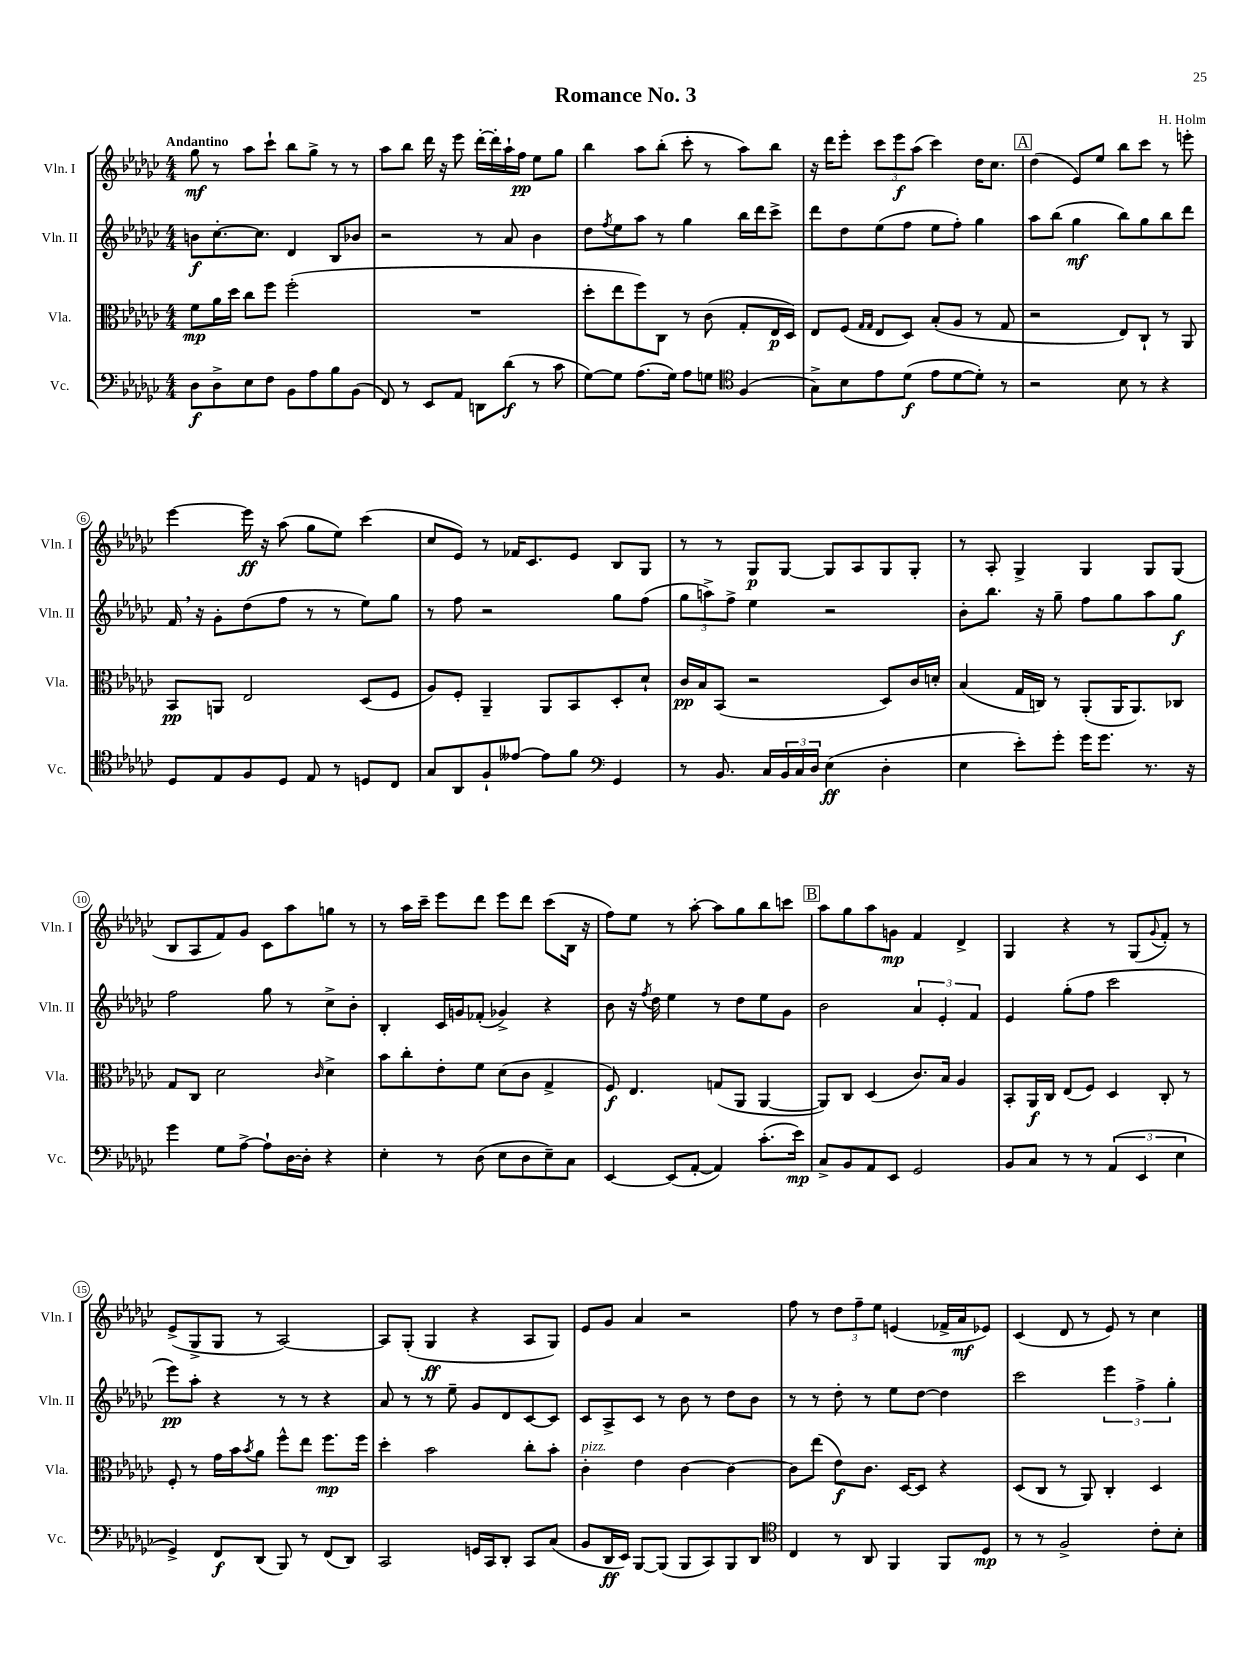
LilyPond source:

\header { title = "Romance No. 3" composer = "H. Holm" }
<<
\new StaffGroup <<
\new Staff = "s0" \with { instrumentName = "Vln. I" shortInstrumentName = "Vln. I" } {
    \clef treble \key ges \major \numericTimeSignature \time 4/4 \tempo "Andantino"
    ges''8\mf r8 aes''8 ces'''8-! bes''8 ges''8-> r8 r8 |
    aes''8 bes''8 des'''16 r16 ees'''8 des'''16~-. des'''16-. aes''16-! f''16\pp ees''8 ges''8 |
    bes''4 aes''8 bes''8-.( ces'''8-. r8 aes''8) bes''8 |
    r16 des'''16 ees'''8-. \tuplet 3/2 { ces'''8 ees'''8\f aes''8( } ces'''4) des''16 ces''8. |
    \mark \markup { \box "A" } des''4( ees'8) ees''8 bes''8 ces'''8 r8 e'''8-. |
    ees'''4~ ees'''16\ff r16 aes''8( ges''8 ees''8) ces'''4( |
    ces''8 ees'8) r8 fes'16 ces'8. ees'8 bes8 ges8 |
    r8 r8 ges8\p ges8~ ges8 aes8 ges8 ges8-. |
    r8 aes8-. ges4-> ges4 ges8 ges8( |
    bes8 aes8 f'8) ges'8 ces'8 aes''8 g''8 r8 |
    r8 aes''16 ces'''16-- ees'''8 des'''8 ees'''8 des'''8 ces'''8( bes16 r16 |
    f''8) ees''8 r8 aes''8~-. aes''8 ges''8 bes''8 c'''8 |
    \mark \markup { \box "B" } aes''8 ges''8 aes''8 g'8\mp f'4 des'4-> |
    ges4 r4 r8 ges8( \appoggiatura { ges'8 } f'8-.) r8 |
    ees'8->( ges8-> ges8 r8 aes2~) |
    aes8 ges8-.( ges4\ff r4 aes8 ges8) |
    ees'8 ges'8 aes'4 r2 |
    f''8 r8 \tuplet 3/2 { des''8 f''8-- ees''8 } e'4( fes'16-> aes'16\mf ees'8) |
    ces'4( des'8 r8 ees'8) r8 ces''4 \bar "|." |
}
\new Staff = "s1" \with { instrumentName = "Vln. II" shortInstrumentName = "Vln. II" } {
    \clef treble \key ges \major \numericTimeSignature \time 4/4
    b'8\f ces''8.~-. ces''8. des'4 bes8 bes'8 |
    r2 r8 aes'8 bes'4 |
    des''8 \acciaccatura { f''8 } ees''8 aes''8 r8 ges''4 bes''16 des'''16 ces'''8-> |
    des'''8 des''8 ees''8( f''8 ees''8 f''8-.) ges''4 |
    \mark \markup { \box "A" } aes''8 bes''8( ges''4\mf bes''8) ges''8 bes''8 des'''8 |
    f'16 \breathe r16 ges'8-. des''8( f''8 r8 r8 ees''8) ges''8 |
    r8 f''8 r2 ges''8 f''8( |
    \tuplet 3/2 { ges''8 a''8->) f''8-> } ees''4 r2 |
    bes'8-. bes''8. r16 ges''8-- f''8 ges''8 aes''8 ges''8\f |
    f''2 ges''8 r8 ces''8-> bes'8-. |
    bes4-. ces'16 g'16 fes'8-.( ges'4->) r4 |
    bes'8 r16 \acciaccatura { f''8 } des''16 ees''4 r8 des''8 ees''8 ges'8 |
    \mark \markup { \box "B" } bes'2 \tuplet 3/2 { aes'4 ees'4-. f'4 } |
    ees'4 ges''8-.( f''8 ces'''2 |
    ees'''8\pp) aes''8-. r4 r8 r8 r4 |
    aes'8 r8 r8 ees''8-- ges'8 des'8 ces'8~ ces'8 |
    ces'8 aes8-> ces'8 r8 bes'8 r8 des''8 bes'8 |
    r8 r8 des''8-. r8 ees''8 des''8~ des''4 |
    ces'''2 \tuplet 3/2 { ees'''4 f''4-> ges''4-. } \bar "|." |
}
\new Staff = "s2" \with { instrumentName = "Vla." shortInstrumentName = "Vla." } {
    \clef alto \key ges \major \numericTimeSignature \time 4/4
    f'8\mp aes'16 des''16 ces''8 f''8 f''2-.( |
    R1 |
    des''8-. ees''8 f''8) ces8 r8 ces'8( ges8-. ees16\p des16) |
    ees8 f8( \grace { ges16 ges16 } ees8 des8) bes8-.( aes8 r8 ges8 |
    \mark \markup { \box "A" } r2 ees8) ces8-! r8 aes,8 |
    bes,8\pp a,8 ees2 des8( f8 |
    aes8) f8-. aes,4-- aes,8 bes,8 des8-. des'8-! |
    ces'16\pp bes16 bes,8( r2 des8) ces'16 d'16-. |
    bes4( ges16 c16) r8 aes,8-.( aes,16 aes,8.) ces8 |
    ges8 ces8 des'2 \grace { ces'16 } des'4-> |
    bes'8 ces''8-. ees'8-. f'8 des'8( ces'8 ges4-> |
    f8\f) ees4. g8( aes,8 aes,4~ |
    \mark \markup { \box "B" } aes,8) ces8 des4( ces'8.) bes16 aes4 |
    bes,8-. aes,16\f ces16 ees8( f8) des4 ces8-. r8 |
    f8-. r8 ges'16 bes'16 \acciaccatura { bes'8 } aes'8 f''8-^ ees''8 f''8.\mp f''16 |
    des''4-. bes'2 ces''8-. bes'8-. |
    ces'4-.^\markup { \italic "pizz." } ees'4 ces'4~ ces'4~ |
    ces'8 ees''8( ees'8\f) ces'8. des16~ des8 r4 |
    des8( ces8 r8 aes,8) ces4-. des4 \bar "|." |
}
\new Staff = "s3" \with { instrumentName = "Vc." shortInstrumentName = "Vc." } {
    \clef bass \key ges \major \numericTimeSignature \time 4/4
    des8\f des8-> ees8 f8 bes,8 aes8 bes8 bes,8( |
    f,8) r8 ees,8 aes,8 d,8 des'8\f( r8 ces'8 |
    ges8~) ges8 aes8.( ges16) aes8 g8 \clef tenor f4( |
    ges8->) bes8 ees'8 des'8\f( ees'8 des'8~ des'8-.) r8 |
    \mark \markup { \box "A" } r2 bes8 r8 r4 |
    des8 ees8 f8 des8 ees8 r8 d8 ces8 |
    ges8 aes,8 f8-! eeses'8~ eeses'8 f'8 \clef bass ges,4 |
    r8 bes,8. ces16 \tuplet 3/2 { bes,16 ces16 des16 } ees4\ff( des4-. |
    ees4 ees'8-.) ges'8-. ges'16 ges'8. r8. r16 |
    ges'4 ges8 aes8~-> aes8-! des16~ des16-. r4 |
    ees4-. r8 des8( ees8 des8 ees8--) ces8 |
    ees,4~ ees,8( aes,8~-. aes,4) ces'8.-.( ees'16\mp) |
    \mark \markup { \box "B" } ces8-> bes,8 aes,8 ees,8 ges,2 |
    bes,8 ces8 r8 r8 \tuplet 3/2 { aes,4( ees,4 ees4 } |
    ges,4->) f,8\f des,8( bes,,8) r8 f,8( des,8) |
    ces,2 g,16 ces,16 des,8-. ces,8 ces8( |
    bes,8 des,16\ff ees,16) bes,,8~ bes,,8( bes,,8 ces,8) bes,,8 des,8 |
    \clef tenor ces4 r8 aes,8 f,4 f,8 des8\mp |
    r8 r8 f2-> ces'8-. bes8-. \bar "|." |
}
>>
>>
\layout { \context { \Score \override BarNumber.stencil = #(make-stencil-circler 0.1 0.3 ly:text-interface::print) } }
